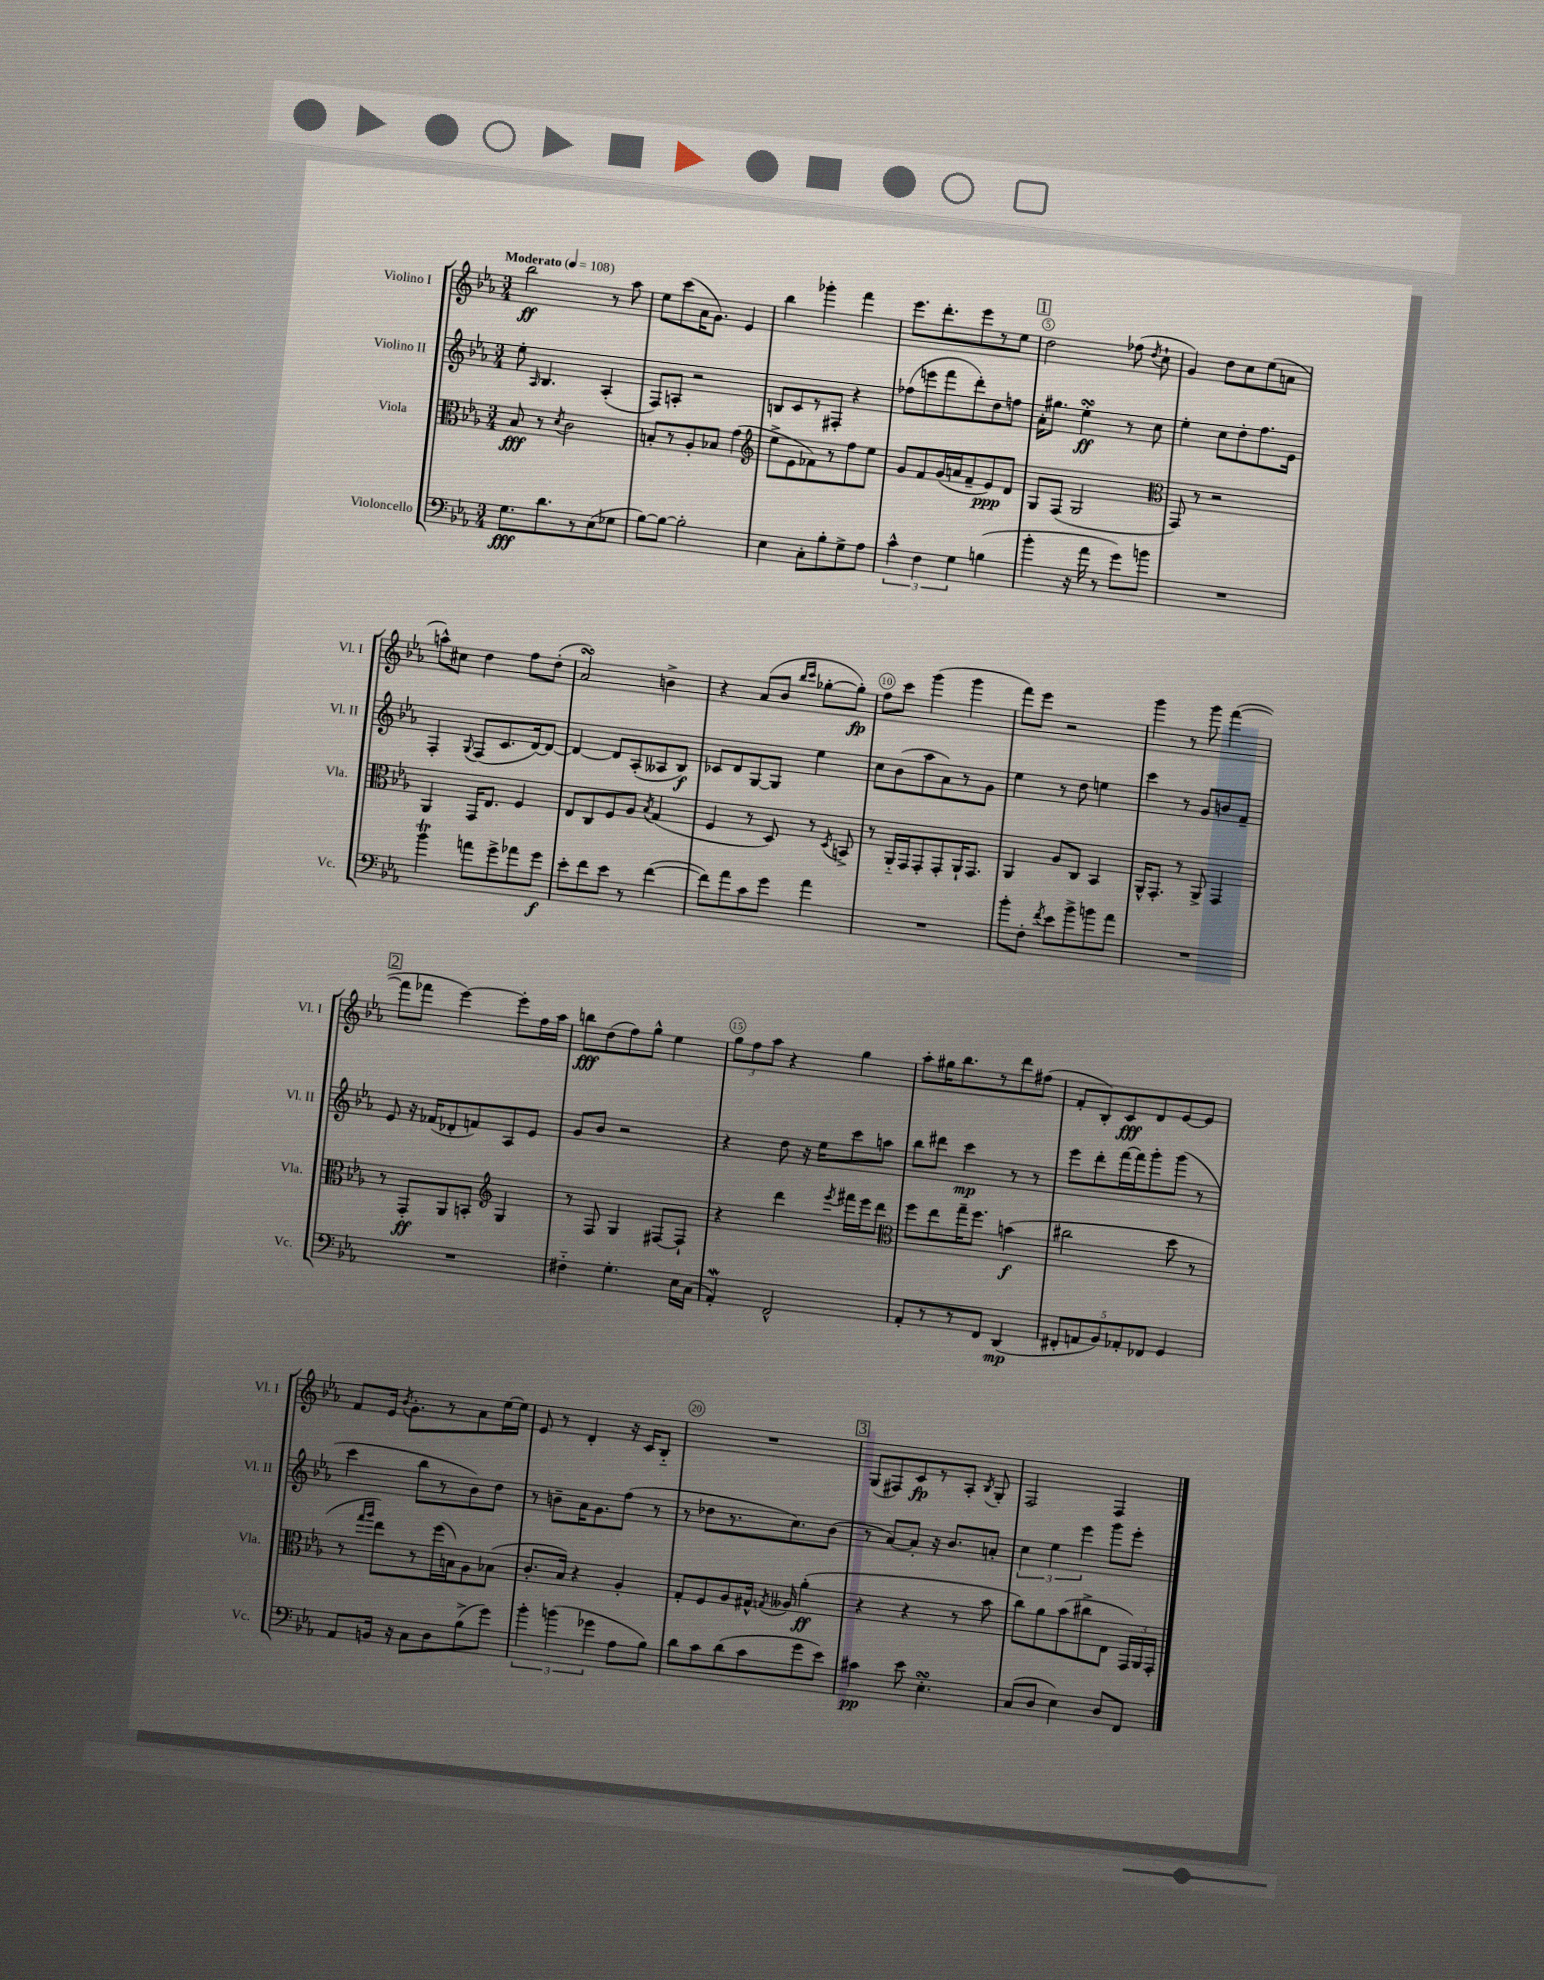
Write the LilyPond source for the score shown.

<<
\new StaffGroup <<
\new Staff = "s0" \with { instrumentName = "Violino I" shortInstrumentName = "Vl. I" } {
    \clef treble \key ees \major \numericTimeSignature \time 3/4 \tempo "Moderato" 4 = 108
    \autoBeamOff bes''2\ff r8 aes''8 |
    ees''8[ c'''8( aes'16 g'8.]) ees'4 |
    bes''4 ges'''4-. f'''4 |
    ees'''8.[ d'''8.-. ees'''8 r8 ees''8] |
    \mark \markup { \box "1" } d''2 fes''8( \acciaccatura { d''8 } c''8-! |
    g'4) d''8[ c''8 ees''8( a'8] |
    a''8[-^) cis''8] d''4 f''8[ d''8]-.( |
    aes'2\turn) b'4-> |
    r4 aes'8[( bes'8] \grace { bes''16[ c'''16] } ges''8[~-. ges''8]-.\fp) |
    f''8[ c'''8] g'''4( g'''4 |
    f'''8[) ees'''8] r2 |
    g'''4 r8 g'''8 f'''4~( |
    \mark \markup { \box "2" } f'''8[ fes'''8] ees'''4~) ees'''8[-. f''16 aes''16] |
    b''8[\fff d''8( f''8) g''8]-^ ees''4 |
    \tuplet 3/2 { g''8[ f''8 aes''8] } r4 g''4 |
    aes''8[-. gis''16 bes''8. r8 d'''8 fis''8]( |
    f'8[-. bes8-.) c'8\fff d'8 ees'8~ ees'8] |
    f'8[ ees'16] \acciaccatura { bes'8 } g'8.[-. r8 aes'8 ees''16~ ees''16] |
    ees'8 r8 d'4-. r16 c'16[ bes8]-_ |
    R2. |
    \mark \markup { \box "3" } g8[( fis8) c'8\fp r8 aes8]-. \acciaccatura { bes8 } g8-. |
    f2 f4 \bar "|." |
}
\new Staff = "s1" \with { instrumentName = "Violino II" shortInstrumentName = "Vl. II" } {
    \clef treble \key ees \major \numericTimeSignature \time 3/4
    \autoBeamOff ees''8-. \grace { aes16 } bes4. aes4-.( |
    f8[) a8]-. r2 |
    b8[ c'8 r8 fis8]-. r4 |
    fes''8[( e'''8 f'''8 d'''8-.) d''8 f''8] |
    \mark \markup { \box "1" } aes'16[-. gis''8.] ees''4-.\turn\ff r8 c''8 |
    ees''4-. c''8[ d''8-. f''8. ees'16] |
    f4-. \appoggiatura { g8 } f8[( c'8. d'16~) d'8]~ |
    d'4~ d'8[ aes8-.( aeses8 bes8]\f) |
    ces'8[ d'8 g8~ g8] ees''4 |
    c''8[ bes'8( aes''8 aes'8) r8 g'8] |
    ees''4 r8 d''8 e''4 |
    c'''4 r8 g'8[ b'8 f'8]-- |
    \mark \markup { \box "2" } ees'8 r16 fes'16[( des'8-. f'8) aes8 ees'8] |
    g'8[ bes'8] r2 |
    r4 d''8 r16 ees''16[ c'''8 a''8] |
    bes''8[ dis'''8] c'''4\mp r8 r8 |
    ees'''8[ d'''8-. f'''16~ f'''16 g'''8-. g'''8]( r8 |
    c'''4 bes''8[ r8 bes'8) d''8] |
    r8 b'8[-- aes'16 g'8. f''8]( r8 |
    r8 des''8[ r8. c''8.) bes'8]( |
    \mark \markup { \box "3" } r8 aes'8[~) aes'8]-. r16 bes'8.[ a'8]-. |
    \tuplet 3/2 { c''4 ees''4 ees'''4 } g'''8[ ees'''8]-. \bar "|." |
}
\new Staff = "s2" \with { instrumentName = "Viola" shortInstrumentName = "Vla." } {
    \clef alto \key ees \major \numericTimeSignature \time 3/4
    \autoBeamOff bes8\fff r8 \acciaccatura { d'8 } c'2 |
    b8[-. r8 aes8-. bes8] g'4( |
    \clef treble ees''8[-> ees'8 fes'8) r8 f''8 ees''8] |
    g'8[ f'8 g'16( a'16 f'8-- ees'8\ppp) d'8] |
    \mark \markup { \box "1" } g8[ f8]( g2 |
    \clef alto g,8) r8 r2 |
    aes,4 g,16[ ees8.] f4 |
    ees8[ c8 f8 aes8] \acciaccatura { bes8 } g4( |
    f4 r8 d8) r8 \acciaccatura { d8 } b,8-> |
    r8 aes,16[-_ g,16 g,8-. g,8-. aes,16-! g,8.] |
    aes,4 aes8[ c8] bes,4 |
    aes,16[-^ g,8.]-. r8 aes,8-> g,4 |
    \mark \markup { \box "2" } r8 g,8[-.\ff aes,8 b,8]-. \clef treble g4 |
    r8 f8 g4 fis8[~ fis8]-! |
    r4 d'''4 \acciaccatura { ees'''8 } fis'''16[ ees'''16 d'''8] |
    \clef alto f''8[ ees''8 g''16-- f''8.] b'4\f( |
    cis''2 d''8 r8 |
    r8 \grace { g''16[ aes''16] } ees''8[) r8 f''16( b16) aes8 bes8]( |
    c'8.[-. bes16]) r4 aes4-. |
    g8[-. f8 aes8 gis16]-^ \acciaccatura { g8 } aeses16 aes'4-.\ff( |
    \mark \markup { \box "3" } r4 r4 r8 bes'8 |
    c''8[) aes'8 bes'8( cis''8-> ees8] \tuplet 3/2 { g,16[) aes,16 g,16]-. } \bar "|." |
}
\new Staff = "s3" \with { instrumentName = "Violoncello" shortInstrumentName = "Vc." } {
    \clef bass \key ees \major \numericTimeSignature \time 3/4
    \autoBeamOff g8.[\fff d'8. r8 ees8( ges8] |
    bes8[~) bes8]~ bes2-. |
    ees4 c8[-. bes8-. g8-> aes8] |
    \tuplet 3/2 { c'4-^ f4 g4 } b4( |
    \mark \markup { \box "1" } bes'4-. r16 aes'16 r8 g'8[) b'8] |
    R2. |
    bes'4\trill a'8[ g'8-> aes'8 g'8]\f |
    ees'8[-. f'8 ees'8] r8 f'4~( |
    f'8[) aes'8 c'8 g'8] aes'4 |
    R2. |
    bes'8[-. f8]-. \acciaccatura { f'8 } ees'8[ bes'8-> b'8 aes'8] |
    R2. |
    \mark \markup { \box "2" } R2. |
    fis4-_ g4.-. ees16[ c16]( |
    aes,4-.\mordent) f,2-^ |
    aes,8[-. r8 r8 f,8] d,4\mp( |
    \tuplet 5/4 { fis,8[-. a,8 bes,8) aes,8-. fes,8] } g,4 |
    aes,8[ b,16] r16 c8[ d8 bes8->( g'8]) |
    \tuplet 3/2 { bes'4-. b'4( ges'4 } aes8[ bes8]) |
    d'8[ c'8 d'8( c'8 g'8 ees'8]) |
    \mark \markup { \box "3" } cis'4\pp ees'8 ees4.-.\turn |
    c8[( d8] ees4) d8[ f,8] \bar "|." |
}
>>
>>
\layout { \context { \Score \override BarNumber.break-visibility = ##(#f #t #t) barNumberVisibility = #(every-nth-bar-number-visible 5) \override BarNumber.stencil = #(make-stencil-circler 0.1 0.3 ly:text-interface::print) } }
